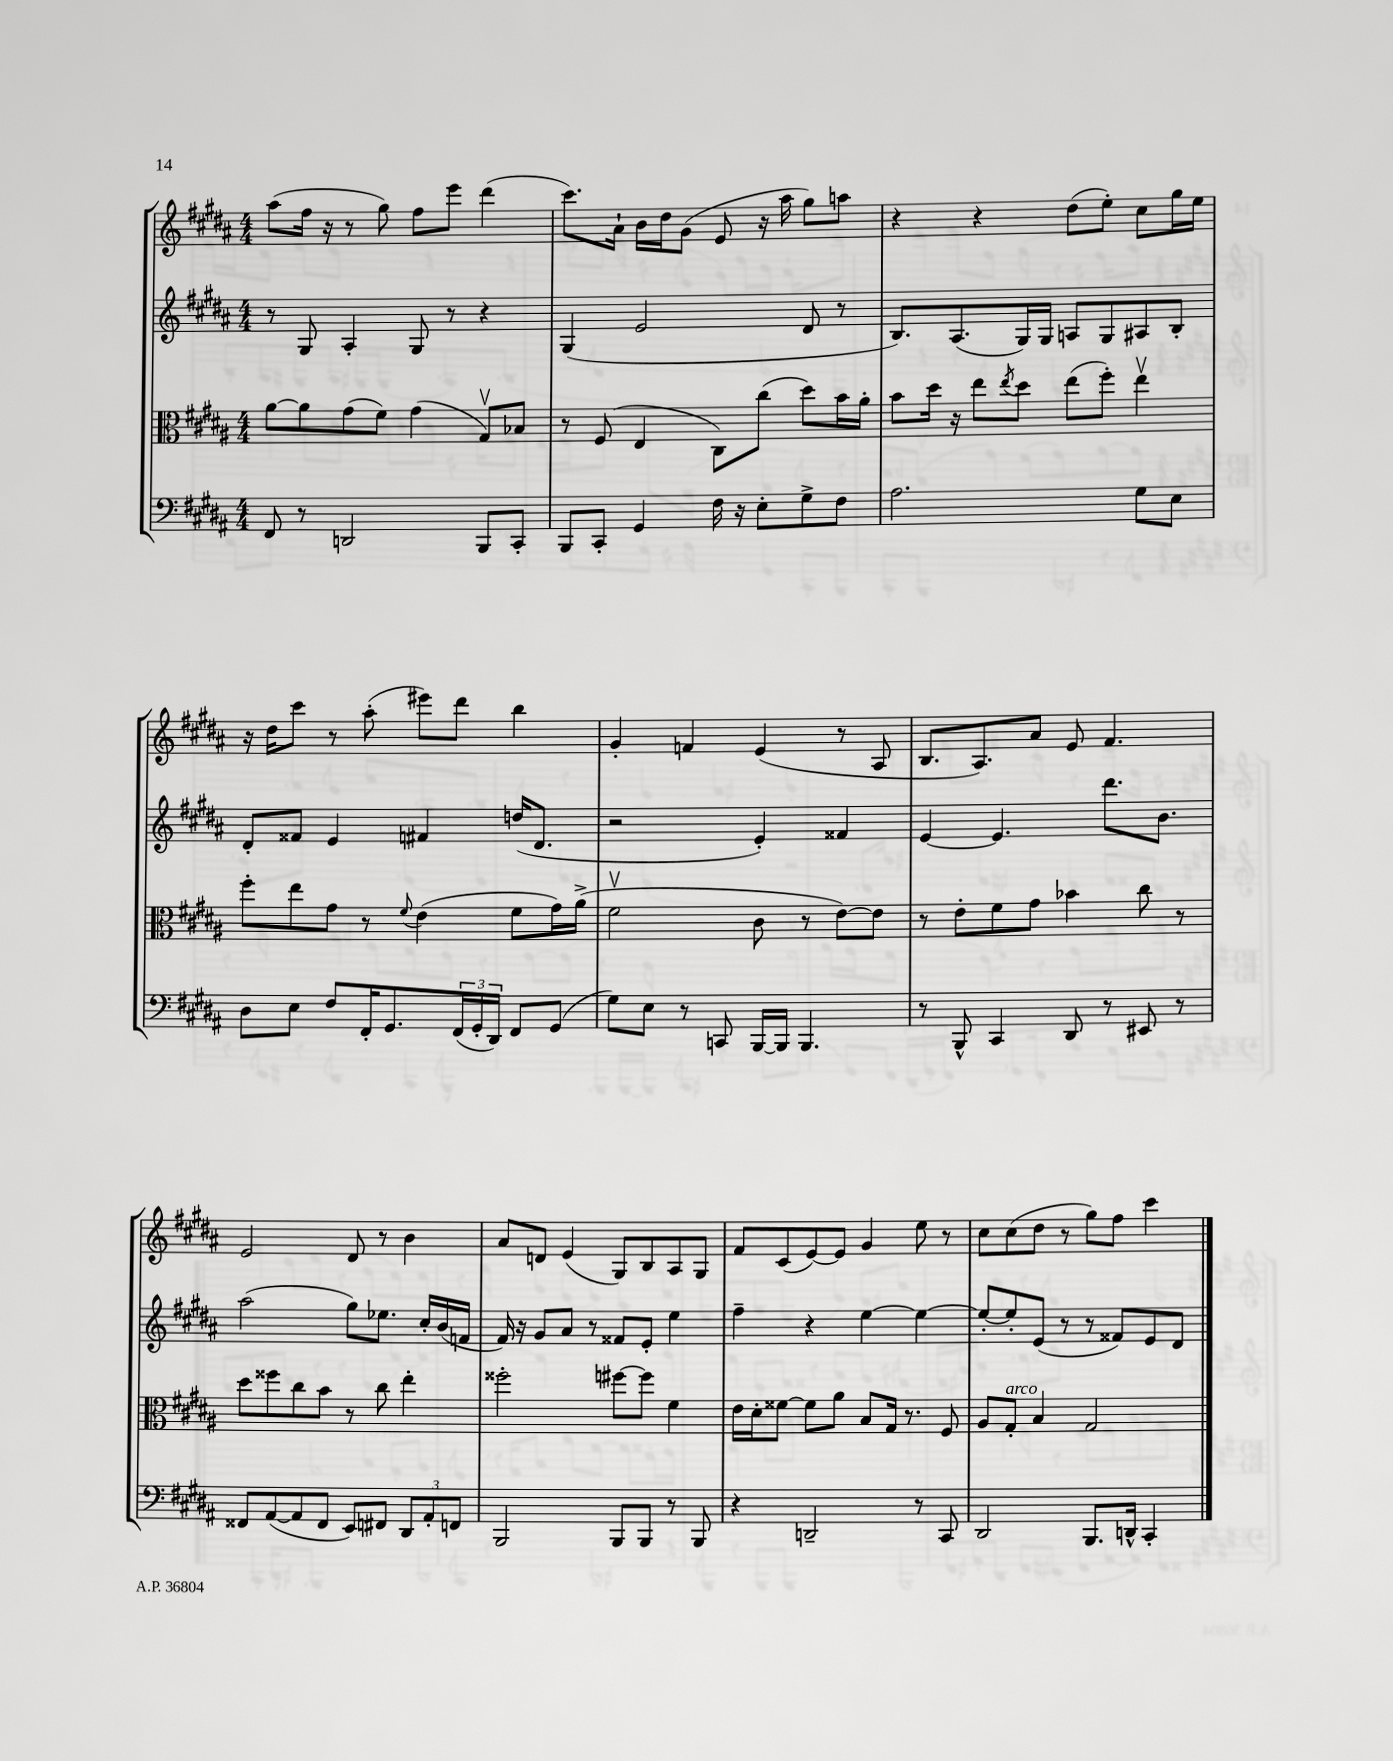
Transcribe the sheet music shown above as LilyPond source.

<<
\new StaffGroup <<
\new Staff = "s0" {
    \clef treble \key b \major \numericTimeSignature \time 4/4
    ais''8( fis''16 r16 r8 gis''8) fis''8 e'''8 dis'''4( |
    cis'''8.) ais'16-! b'16 dis''16 gis'8( e'8 r16 ais''16 gis''8) a''8 |
    r4 r4 dis''8( e''8-.) cis''8 gis''16 e''16 |
    r16 dis''16 cis'''8 r8 ais''8-.( eis'''8) dis'''8 b''4 |
    gis'4-. f'4 e'4( r8 ais8 |
    b8. ais8.) ais'8 e'8 fis'4. |
    e'2 dis'8 r8 b'4 |
    ais'8 d'8 e'4( gis8) b8 ais8 gis8 |
    fis'8 cis'8( e'8~) e'8 gis'4 e''8 r8 |
    cis''8 cis''8( dis''8 r8 gis''8) fis''8 cis'''4 \bar "|." |
}
\new Staff = "s1" {
    \clef treble \key b \major \numericTimeSignature \time 4/4
    r8 gis8 ais4-. gis8 r8 r4 |
    gis4( e'2 dis'8 r8 |
    b8.) ais8.( gis16) gis16 a8 gis8 ais8 b8-. |
    dis'8-. fisis'8 e'4 fis'4 d''16( dis'8. |
    r2 e'4-.) fisis'4 |
    e'4~ e'4. dis'''8. b'8. |
    ais''2( gis''8) ees''8. cis''16-. b'16( f'16 |
    fis'16) r16 gis'8 ais'8 r8 fisis'8 e'8-. e''4 |
    fis''4-- r4 e''4~ e''4~ |
    e''8~-. e''8-. e'8( r8 r8 fisis'8) e'8 dis'8 \bar "|." |
}
\new Staff = "s2" {
    \clef alto \key b \major \numericTimeSignature \time 4/4
    ais'8~ ais'8 gis'8( fis'8) gis'4( gis8\upbow) bes8 |
    r8 fis8( e4 cis8) cis''8( dis''8) b'16 ais'16-. |
    b'8 dis''16 r16 e''8 \acciaccatura { e''8 } dis''8 e''8( fis''8-.) e''4\upbow |
    fis''8-. e''8 gis'8 r8 \appoggiatura { fis'8 } e'4( fis'8 gis'16) ais'16->( |
    fis'2\upbow cis'8 r8 e'8~) e'8 |
    r8 e'8-. fis'8 gis'8 bes'4 cis''8 r8 |
    dis''8 fisis''8 cis''8 b'8 r8 cis''8 e''4-. |
    fisis''2-. fis''8~ fis''8 fis'4 |
    e'16 dis'16-. fisis'8~ fisis'8 ais'8 b8 gis16 r8. fis8 |
    ais8 gis8-.^\markup { \italic "arco" } b4 gis2 \bar "|." |
}
\new Staff = "s3" {
    \clef bass \key b \major \numericTimeSignature \time 4/4
    fis,8 r8 d,2 b,,8 cis,8-. |
    b,,8 cis,8-. gis,4 fis16 r16 e8-. gis8-> fis8 |
    ais2. gis8 e8 |
    dis8 e8 fis8 fis,16-. gis,8. \tuplet 3/2 { fis,16( gis,16-. dis,16) } fis,8 gis,8( |
    gis8) e8 r8 c,8 b,,16~ b,,16 b,,4. |
    r8 b,,8-^ cis,4 dis,8 r8 eis,8 r8 |
    fisis,8 ais,8~( ais,8 fisis,8 e,8) fis,8 \tuplet 3/2 { dis,8 ais,8-. f,8 } |
    b,,2 b,,8 b,,8 r8 b,,8 |
    r4 d,2-- r8 cis,8 |
    dis,2 b,,8. d,16-^ cis,4-. \bar "|." |
}
>>
>>
\layout { \context { \Score \remove "Bar_number_engraver" } }
